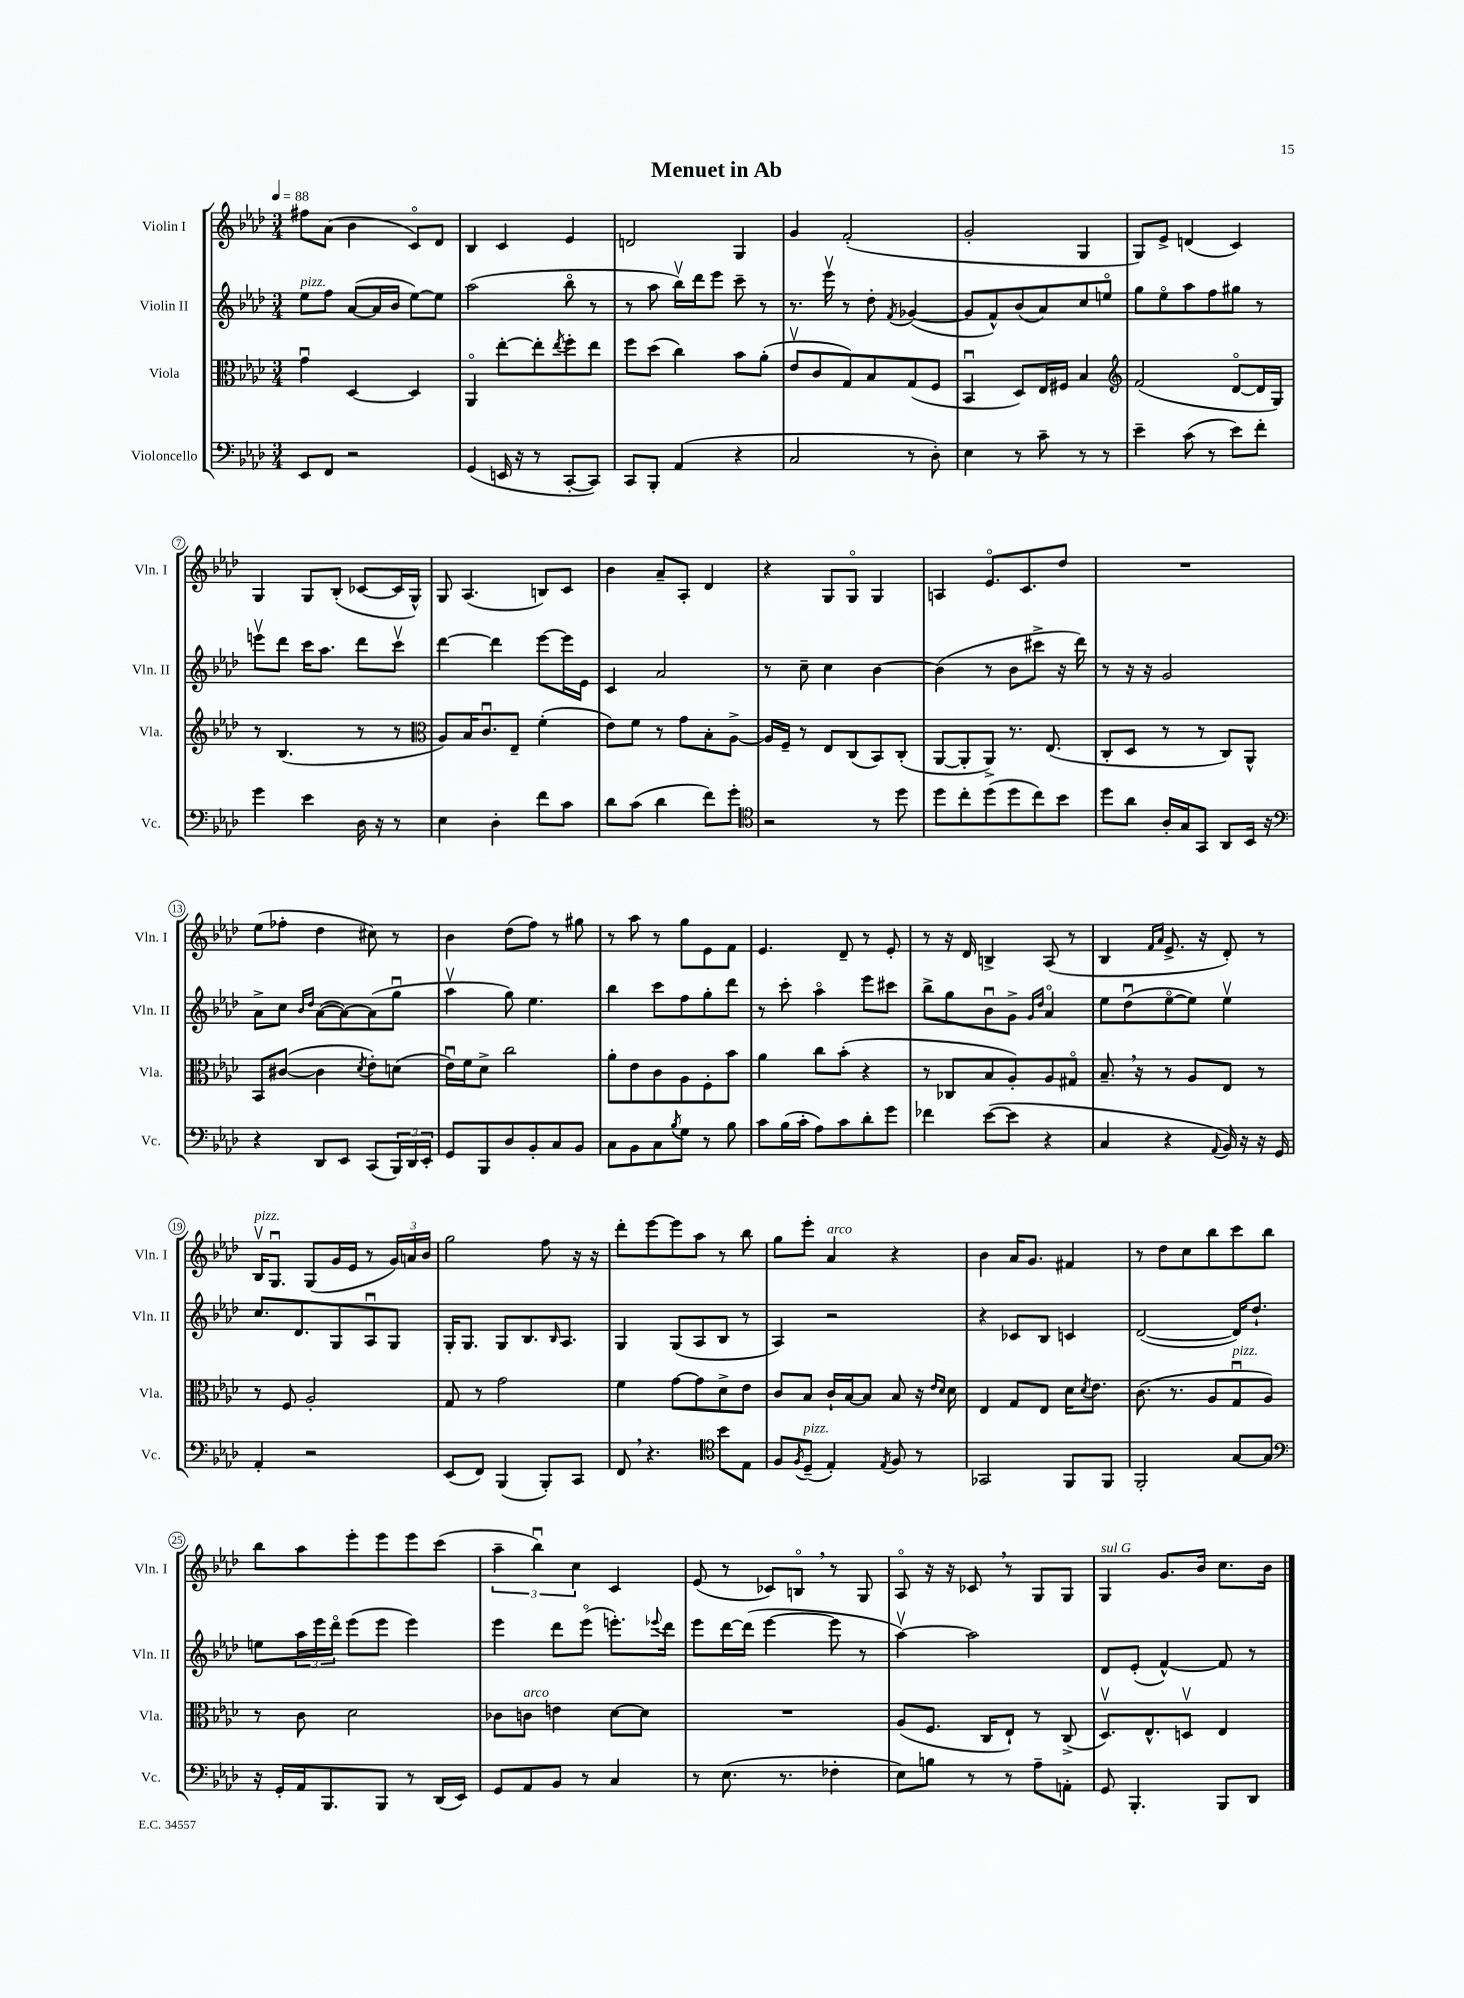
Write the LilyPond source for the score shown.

\header { title = "Menuet in Ab" }
<<
\new StaffGroup <<
\new Staff = "s0" \with { instrumentName = "Violin I" shortInstrumentName = "Vln. I" } {
    \clef treble \key aes \major \numericTimeSignature \time 3/4 \tempo 4 = 88
    fis''8 aes'8( bes'4 c'8\flageolet) des'8 |
    bes4 c'4 ees'4 |
    d'2 g4 |
    g'4 f'2-.( |
    g'2-. g4 |
    g8) ees'8-> d'4( c'4) |
    g4 g8 bes8-.( ces'8~ ces'16 g16-^) |
    g8 aes4.( b8) c'8 |
    bes'4 aes'8-- aes8-. des'4 |
    r4 g8 g8\flageolet g4 |
    a4 ees'8.\flageolet c'8. des''8 |
    R2. |
    ees''8( fes''8-. des''4 cis''8) r8 |
    bes'4 des''8( f''8) r8 gis''8 |
    r8 aes''8 r8 g''8 ees'8 f'8 |
    ees'4. des'8-- r8 ees'8-. |
    r8 r16 des'16 b4-> aes8( r8 |
    bes4 \grace { f'16 aes'16 } ees'8.-> r16 des'8-.) r8 |
    bes16\upbow^\markup { \italic "pizz." } g8.\downbow g8( g'16 ees'16 r8 \tuplet 3/2 { g'16) a'16 bes'16 } |
    g''2 f''8 r16 r16 |
    des'''8-. ees'''8~ ees'''8 aes''8 r8 bes''8 |
    g''8 ees'''8-. aes'4^\markup { \italic "arco" } r4 |
    bes'4 aes'16 g'8. fis'4 |
    r8 des''8 c''8 bes''8 c'''8 bes''8 |
    bes''8 aes''8 ees'''8-. ees'''8 ees'''8 c'''8( |
    \tuplet 3/2 { aes''4-- bes''4\downbow) c''4 } c'4 |
    ees'8( r8 ces'8) b8\flageolet \breathe r8 g8 |
    aes8\flageolet r16 r16 ces'8 \breathe r8 g8 g8 |
    g4^\markup { \italic "sul G" } g'8. bes'16 c''8. bes'16 \bar "|." |
}
\new Staff = "s1" \with { instrumentName = "Violin II" shortInstrumentName = "Vln. II" } {
    \clef treble \key aes \major \numericTimeSignature \time 3/4
    ees''8^\markup { \italic "pizz." } f''8 aes'8~( aes'16 bes'16 ees''8~) ees''8 |
    aes''2( bes''8\flageolet r8 |
    r8 aes''8 bes''16\upbow) des'''16 ees'''8 c'''8-- r8 |
    r8. ees'''16\upbow r8 des''8-. \acciaccatura { f'8 } ges'4~( |
    ges'8 f'8-^) bes'8( aes'8) c''8 e''8\flageolet |
    g''8 ees''8\flageolet aes''8 f''8 gis''8 r8 |
    e'''8\upbow des'''8 c'''16 aes''8. des'''8 c'''8\upbow |
    des'''4~ des'''4 ees'''8~ ees'''16 ees'16 |
    c'4 aes'2 |
    r8 c''8-- c''4 bes'4~ |
    bes'4( r8 bes'8 cis'''8-> r16 des'''16) |
    r8 r16 r16 g'2 |
    aes'8-> c''8 \grace { bes'16 des''16 } aes'8~( aes'8~) aes'8( g''8\downbow |
    aes''4\upbow g''8) ees''4. |
    bes''4 c'''8 f''8 g''8-. des'''8 |
    r8 c'''8-. aes''4\flageolet ees'''8 cis'''8 |
    bes''8-> g''8 bes'8\downbow g'8-> \grace { g'16 des''16 } aes'4\flageolet |
    ees''8 des''8\downbow( ees''8~\flageolet ees''8) ees''4\upbow |
    c''8. des'8. g8 aes8\downbow g8 |
    g16-. g8. g8 bes8. \grace { bes16 } aes8. |
    g4 g8( aes8 bes8 r8 |
    aes4) r2 |
    r4 ces'8 bes8 c'4 |
    des'2~( des'16) des''8.-! |
    e''8 \tuplet 3/2 { aes''16 ees'''16 des'''16\flageolet } ees'''8( ees'''8 ees'''4) |
    ees'''4 des'''8 ees'''8\flageolet( e'''8.-.) \appoggiatura { ees'''8 } des'''16 |
    ees'''8 des'''16~ des'''16( ees'''4~ ees'''8 r8 |
    aes''4~\upbow) aes''2 |
    des'8 ees'8-.( f'4~-^) f'8 r8 \bar "|." |
}
\new Staff = "s2" \with { instrumentName = "Viola" shortInstrumentName = "Vla." } {
    \clef alto \key aes \major \numericTimeSignature \time 3/4
    g'4\downbow des4~ des4 |
    aes,4\flageolet ees''8~-. ees''8-. \acciaccatura { ees''8 } f''8-. ees''8 |
    f''8 des''8( c''4) bes'8 aes'8-.( |
    ees'8\upbow c'8 g8) bes8 g8( f8 |
    bes,4\downbow des8) ees16 fis16 bes4 |
    \clef treble f'2( des'8~\flageolet des'16 g16) |
    r8 bes4.( r8 r8 |
    \clef alto aes8) bes16 c'8.\downbow ees8-- f'4-.( |
    ees'8) f'8 r8 g'8 bes8-. aes8~-> |
    aes16 f16-- r8 ees8 c8( bes,8) c8-.( |
    aes,8~ aes,8-. aes,8->) r8. ees8.( |
    c8-. des8 r8 r8 c8) aes,8-^ |
    bes,8 cis'8~( cis'4 \acciaccatura { des'8 } ees'8-.) d'8( |
    ees'16\downbow) f'16 des'8-> c''2 |
    aes'8-. ees'8 c'8 aes8 f8-. bes'8 |
    aes'4 c''8 bes'8-.( r4 |
    r8 ces8 bes8 aes8-.) aes8 gis8\flageolet |
    bes8.-- \breathe r16 r8 aes8 ees8 r8 |
    r8 f8 aes2-. |
    g8 r8 g'2 |
    f'4 g'8~ g'8 des'8-> ees'8 |
    c'8 bes8 c'16-! bes16~ bes8 bes8 r16 \grace { ees'16 des'16 } des'16 |
    ees4 g8 ees8 des'16 \acciaccatura { des'8 } ees'8. |
    c'8.( r8. aes8 g8\downbow^\markup { \italic "pizz." } aes8) |
    r8 c'8 des'2 |
    ces'8 c'8^\markup { \italic "arco" } e'4 des'8~ des'8 |
    R2. |
    aes8( f8. c16 ees8-!) r8 c8->( |
    des8.\upbow) ees8.-^ d8\upbow ees4 \bar "|." |
}
\new Staff = "s3" \with { instrumentName = "Violoncello" shortInstrumentName = "Vc." } {
    \clef bass \key aes \major \numericTimeSignature \time 3/4
    ees,8 f,8 r2 |
    g,4( e,16 r16 r8 c,8~-. c,8) |
    c,8 bes,,8-. aes,4( r4 |
    c2 r8 des8-.) |
    ees4 r8 c'8-- r8 r8 |
    ees'4-- c'8( r8 ees'8) f'8-. |
    g'4 ees'4 des16 r16 r8 |
    ees4 des4-. f'8 c'8 |
    des'8 c'8( des'4 f'8) g'8-. |
    \clef tenor r2 r8 des''8 |
    des''8 c''8-. des''8( des''8 c''8) bes'8 |
    des''8 aes'8 aes16-. g16 g,8 aes,8 bes,16 r16 |
    \clef bass r4 des,8 ees,8 c,8( \tuplet 3/2 { bes,,16) des,16 ees,16-. } |
    g,8 bes,,8 des8 bes,8-. c8 bes,8 |
    c8 bes,8 c8 \acciaccatura { bes8 } g8 r8 bes8 |
    c'8 bes16( c'16-. aes8) c'8 des'8-. g'8 |
    fes'4 ees'8~( ees'8 r4 |
    c4 r4 \appoggiatura { aes,8 } bes,16) r16 r16 g,16 |
    aes,4-. r2 |
    ees,8( f,8) bes,,4( bes,,8-.) c,8 |
    f,8 \breathe r4. \clef tenor bes'8 ees8 |
    f8 \acciaccatura { f8 } des8--^\markup { \italic "pizz." }( ees4-.) \acciaccatura { ees8 } f8 r8 |
    ges,2 f,8 f,8 |
    f,2-. g8~ g8 |
    \clef bass r16 g,16-. aes,16 bes,,8. bes,,8 r8 des,16( ees,16) |
    g,8 aes,8 bes,8 r8 c4 |
    r8 ees8.( r8. fes4-. |
    ees8) b8 r8 r8 aes8-- a,8-. |
    g,8 bes,,4.-. bes,,8 des,8 \bar "|." |
}
>>
>>
\layout { \context { \Score \override BarNumber.stencil = #(make-stencil-circler 0.1 0.3 ly:text-interface::print) } }
